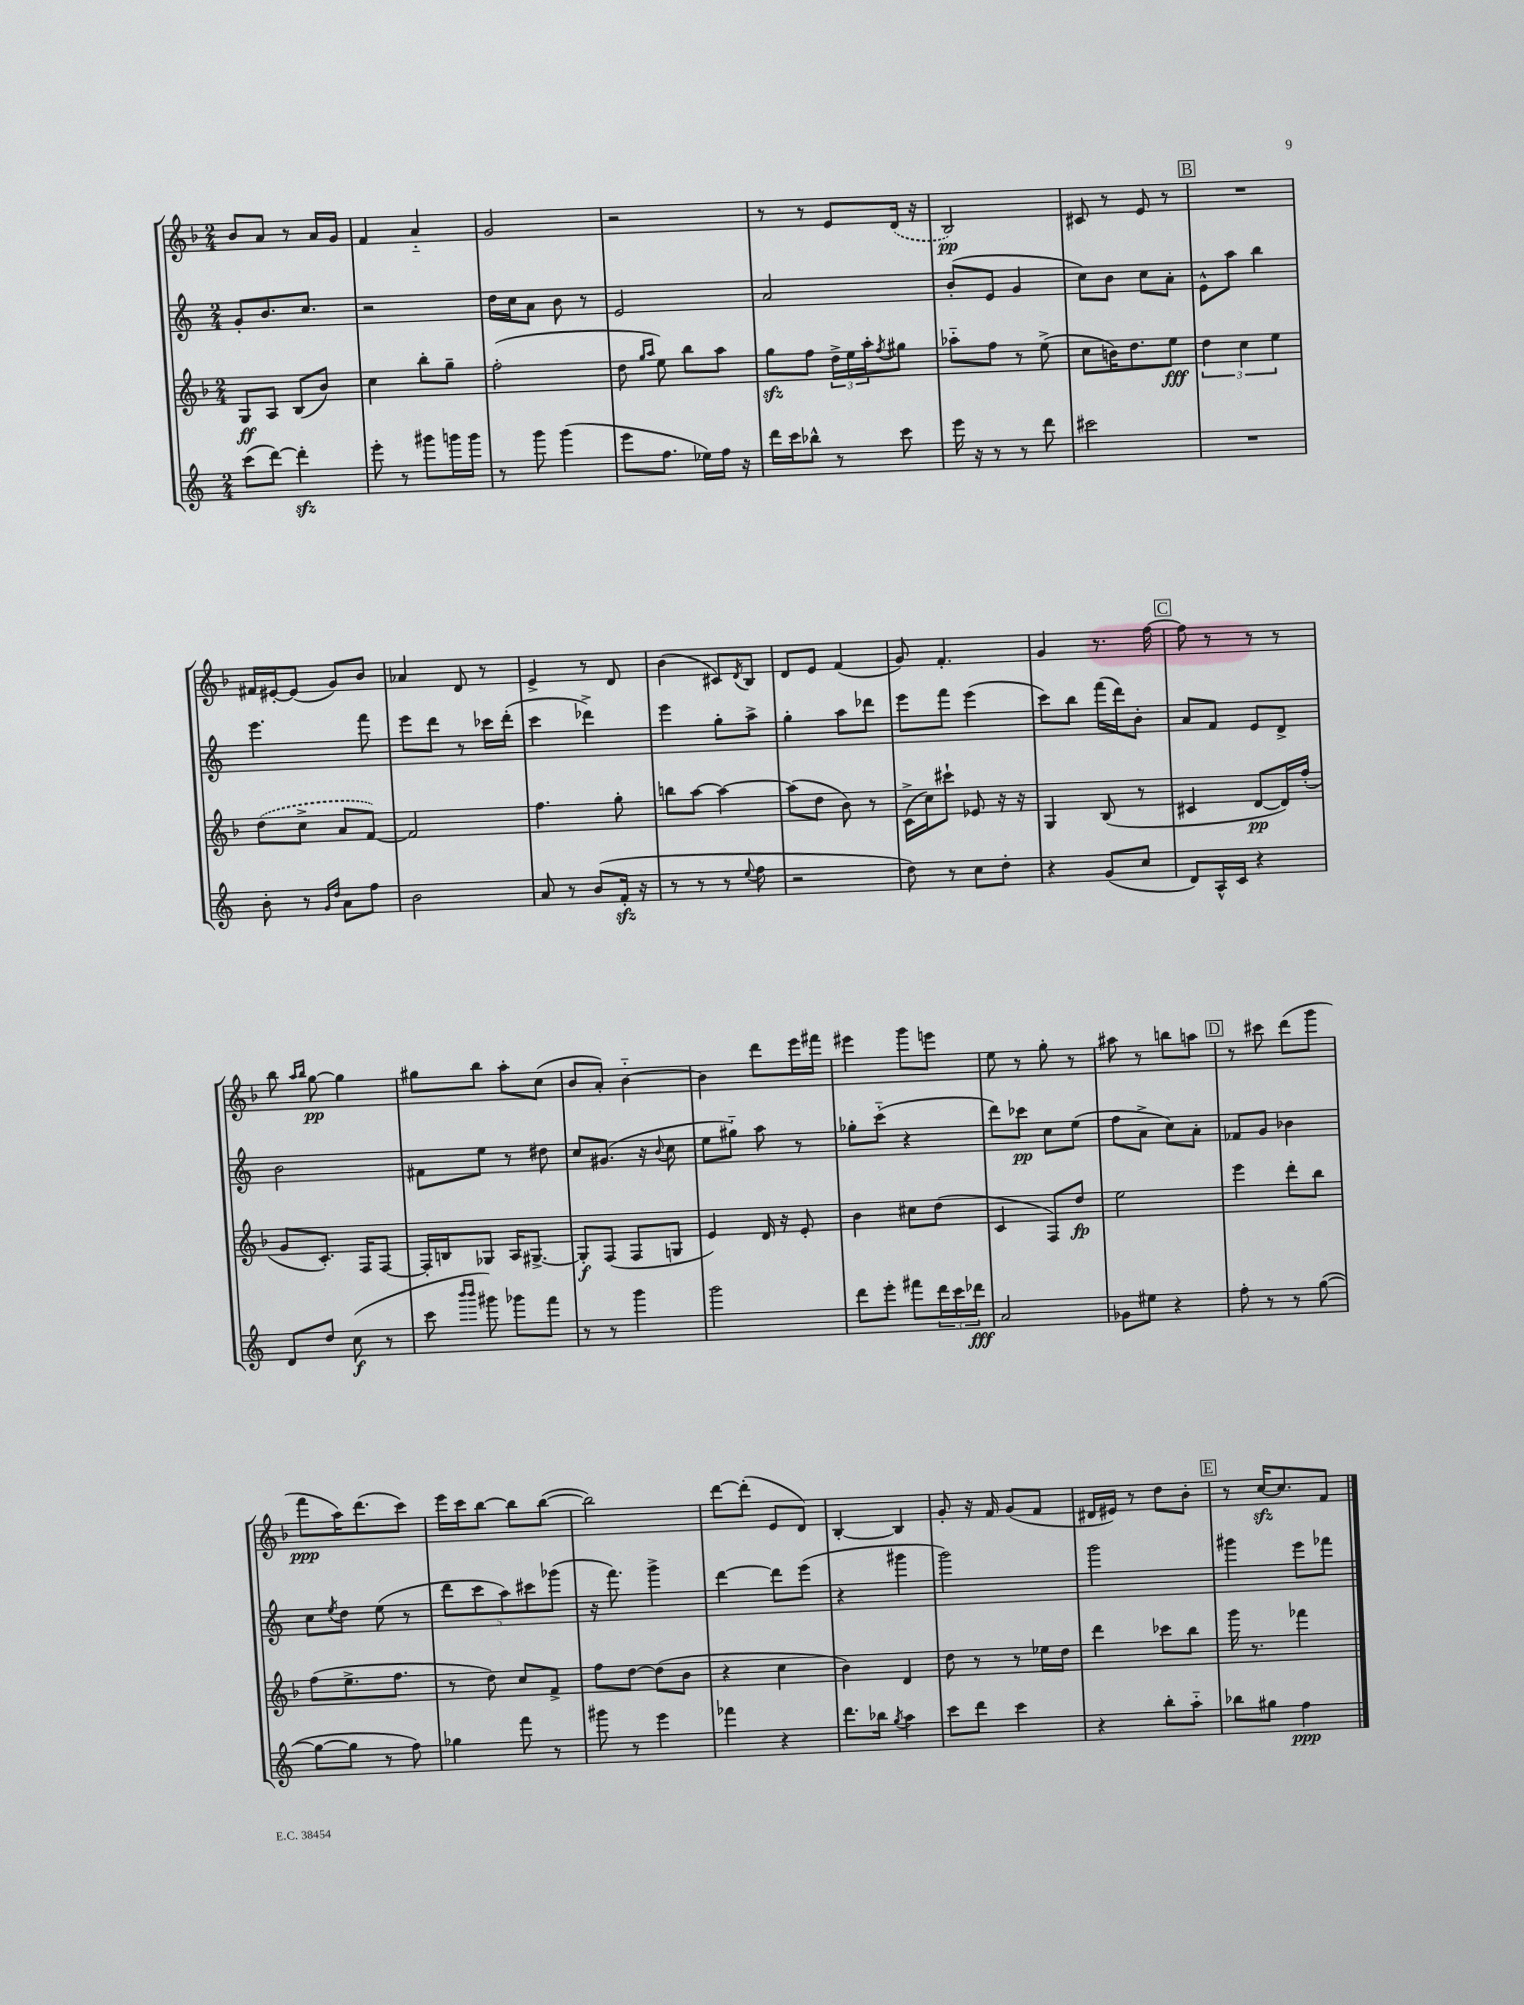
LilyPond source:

<<
\new StaffGroup <<
\new Staff = "s0" {
    \clef treble \key f \major \numericTimeSignature \time 2/4
    bes'8 a'8 r8 a'16 g'16 |
    f'4 a'4-_ |
    g'2 |
    r2 |
    r8 r8 e'8 \once \slurDashed d'16( r16 |
    bes2\pp) |
    cis'8 r8 e'8 r8 |
    \mark \markup { \box "B" } R2 |
    fis'16 eis'16~-. eis'8( g'8) bes'8 |
    aes'4 d'8 r8 |
    e'4-> r8 d'8 |
    bes'4( cis'8) \acciaccatura { d'8 } bes8 |
    d'8 e'8 f'4( |
    g'8) f'4.-. |
    g'4 r8. f''16~ |
    \mark \markup { \box "C" } f''8 r8 r8 r8 |
    bes''8 \grace { a''16 bes''16 } g''8~\pp g''4 |
    gis''8 bes''8 a''8-. c''8( |
    bes'8 a'8-.) bes'4~-_ |
    bes'4 d'''8 e'''16 fis'''16 |
    eis'''4 g'''8 e'''8 |
    e''8 r8 g''8-. r8 |
    ais''8 r8 b''8 a''8 |
    \mark \markup { \box "D" } r8 cis'''8 d'''8( g'''8 |
    f'''8\ppp a''16) d'''8.( c'''8) |
    e'''16 c'''16 bes''8~ bes''8 bes''8~( |
    bes''2) |
    d'''8~ d'''8-.( e'8 d'8) |
    bes4~-. bes4 |
    g'8-. r16 f'16 g'8( f'8 |
    dis'16 eis'16) r8 d''8 bes'8-. |
    \mark \markup { \box "E" } r8 c''16~\sfz c''8. f'8 \bar "|." |
}
\new Staff = "s1" {
    \clef treble \key c \major \numericTimeSignature \time 2/4
    g'8-. b'8. c''8. |
    r2 |
    d''16 c''16 a'8 b'8 r8 |
    e'2 |
    a'2 |
    b'8-.( e'8 g'4 |
    c''8) b'8 c''8 a'8-. |
    \mark \markup { \box "B" } e'8-^ a''8 b''4 |
    e'''4. f'''8 |
    e'''8 d'''8 r8 ces'''16 d'''16-.( |
    c'''4 des'''4->) |
    e'''4 g''8-. a''8-> |
    g''4-. a''8 des'''8 |
    e'''8 f'''8 e'''4( |
    c'''8) b''8 f'''16( d'''16) b'8-. |
    \mark \markup { \box "C" } a'8 f'8 e'8 d'8-> |
    b'2 |
    fis'8 e''8 r8 dis''8 |
    c''8 gis'8.( r16 \appoggiatura { b'8 } c''8 |
    e''8 gis''8-_) a''8 r8 |
    ges''8-. c'''8-_( r4 |
    d'''8) ces'''8\pp c''8 e''8( |
    f''8 a'8-> c''8) a'8-. |
    \mark \markup { \box "D" } fes'8 g'8 bes'4 |
    c''8 \acciaccatura { e''8 } d''8 e''8( r8 |
    \tuplet 5/4 { d'''8 c'''8 a''8) cis'''8 ges'''8( } |
    r16 f'''8.) g'''4-> |
    d'''4~ d'''8 e'''8( |
    r4 gis'''4 |
    g'''2) |
    g'''2 |
    \mark \markup { \box "E" } gis'''4 e'''8 fes'''8 \bar "|." |
}
\new Staff = "s2" {
    \clef treble \key f \major \numericTimeSignature \time 2/4
    g8\ff a8 bes8( bes'8) |
    c''4 bes''8-. g''8-- |
    f''2-.( |
    d''8 \grace { g''16 a''16 } e''8) bes''8 a''8 |
    g''8\sfz f''8 \tuplet 3/2 { d''16-> e''16 a''16-. } \acciaccatura { f''8 } gis''8 |
    aes''8-_ f''8 r8 e''8->( |
    c''8 b'16) d''8. e''8\fff |
    \mark \markup { \box "B" } \tuplet 3/2 { d''4 c''4 e''4 } |
    \once \slurDashed d''8( c''8-> a'8 f'8~) |
    f'2 |
    f''4. g''8-. |
    b''8 a''8~ a''4~ |
    a''8( d''8 bes'8) r8 |
    c'16->( c''16) cis'''8-! ees'8 r16 r16 |
    g4 bes8( r8 |
    \mark \markup { \box "C" } cis'4 d'8~\pp d'16) f''16-.( |
    g'8 c'8.-.) f16 f8~ |
    f16-. b16 ges8 a16 gis8.~-> |
    gis8-.\f f8( f8 g8 |
    e'4) d'16 r16 e'8-. |
    bes'4 cis''8 d''8( |
    c'4 f8) d''8\fp |
    e''2 |
    \mark \markup { \box "D" } e'''4 d'''8-. bes''8 |
    f''8( e''8.-> f''8. |
    r8 d''8) c''8 f'8-> |
    f''8 d''8~ d''8( bes'8 |
    r4 c''4 |
    bes'4) d'4 |
    d''8 r8 r8 ees''16 d''16 |
    d'''4 ces'''8 bes''8 |
    \mark \markup { \box "E" } g'''16 r8. fes'''4 \bar "|." |
}
\new Staff = "s3" {
    \clef treble \key c \major \numericTimeSignature \time 2/4
    c'''8( d'''8~) d'''4-.\sfz |
    e'''8-. r8 gis'''8 g'''16 g'''16 |
    r8 g'''8 g'''4( |
    e'''8 f''8. ees''16) f''16 r16 |
    d'''16 c'''16 bes''8-^ r8 c'''8 |
    e'''16 r16 r8 r8 d'''8 |
    cis'''2 |
    \mark \markup { \box "B" } R2 |
    b'8-. r8 \grace { g'16 d''16 } a'8 f''8 |
    b'2 |
    a'8 r8 b'8( f'16-.\sfz r16 |
    r8 r8 r8 \appoggiatura { e''8 } f''8 |
    r2 |
    d''8) r8 c''8 d''8-. |
    r4 g'8( c''8 |
    \mark \markup { \box "C" } d'8) a16-^ c'16 r4 |
    d'8 d''8 c''8\f( r8 |
    c'''8 \grace { b'''16 b'''16 } gis'''8) ges'''8 f'''8 |
    r8 r8 g'''4 |
    g'''2 |
    d'''8 e'''8-. fis'''8 \tuplet 3/2 { d'''16 c'''16 des'''16\fff } |
    a'2 |
    ges'8 eis''8 r4 |
    \mark \markup { \box "D" } f''8-. r8 r8 g''8~( |
    g''8~ g''8 r8 f''8) |
    ges''4 f'''8 r8 |
    gis'''8 r8 e'''4 |
    fes'''4 r4 |
    d'''8. bes''16 \acciaccatura { g''8 } a''4 |
    c'''8 d'''8 c'''4 |
    r4 b''8-. a''8-_ |
    \mark \markup { \box "E" } bes''8 gis''8 f''4\ppp \bar "|." |
}
>>
>>
\layout { \context { \Score \remove "Bar_number_engraver" } }
